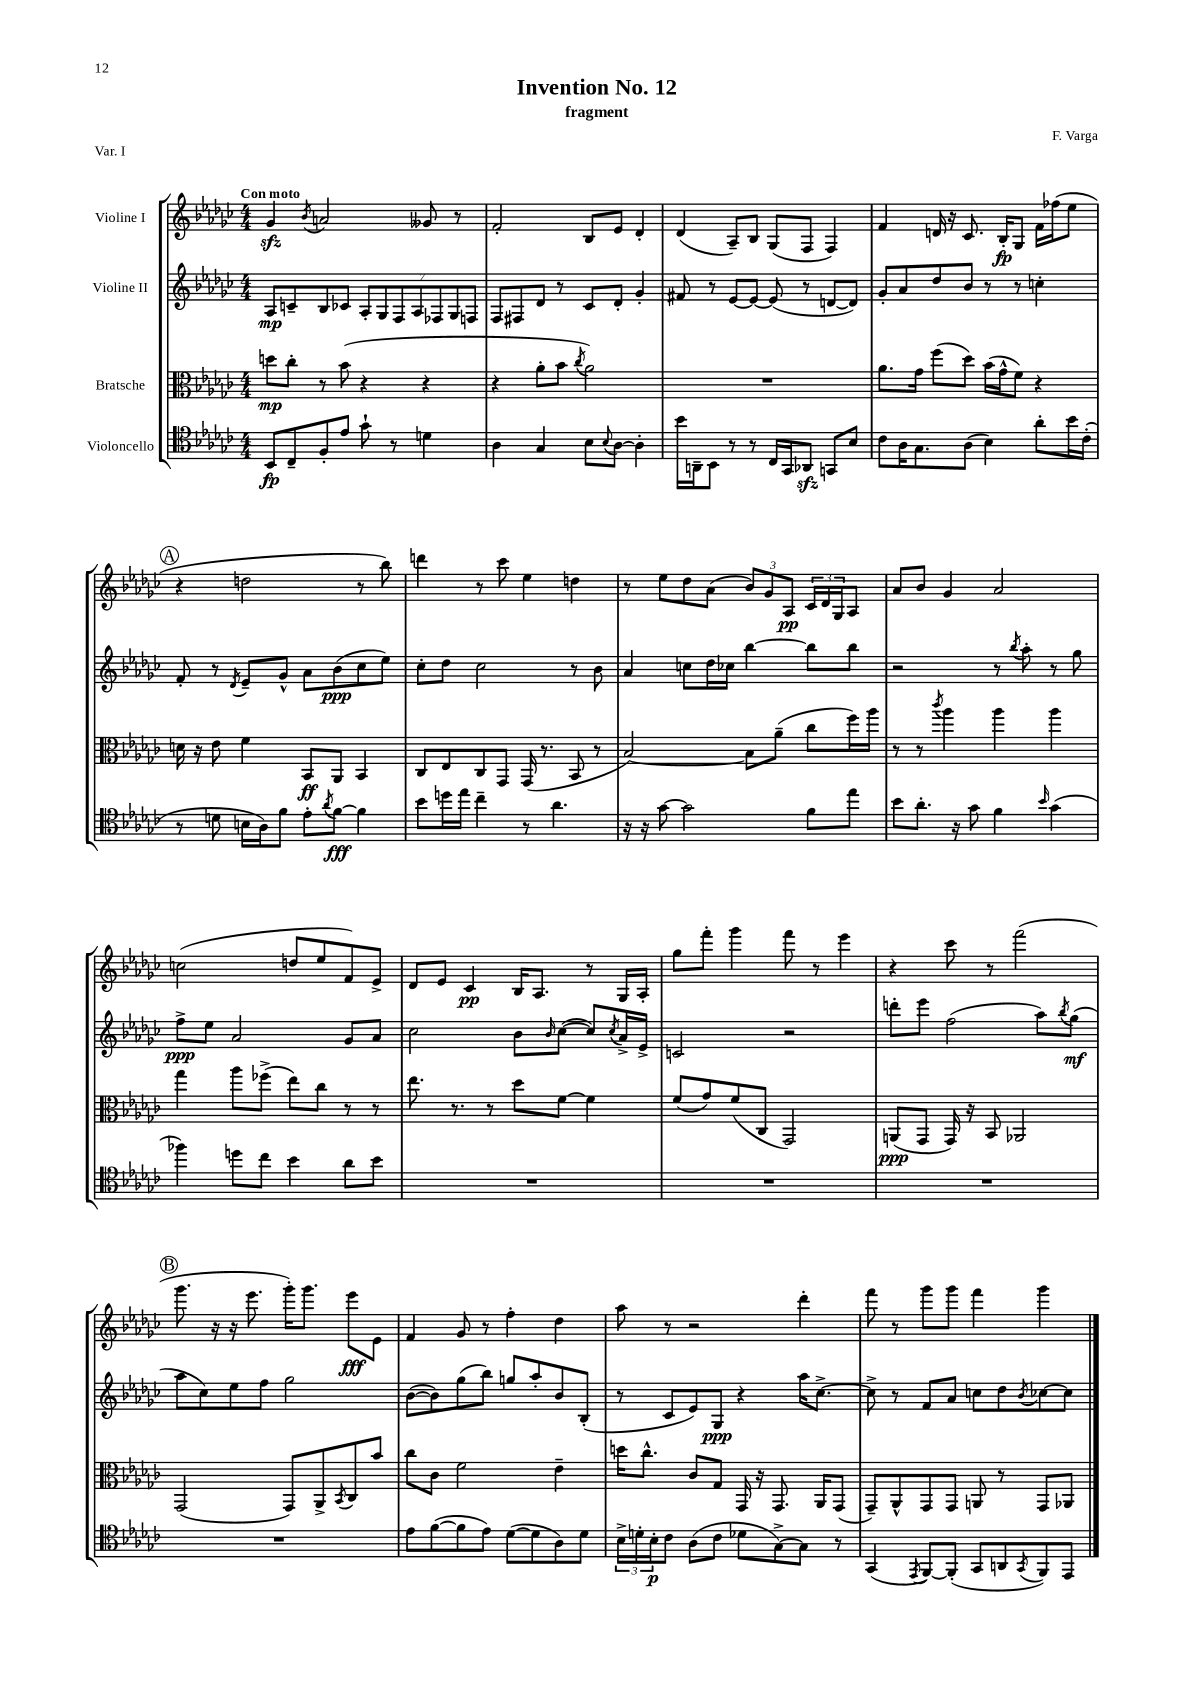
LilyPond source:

\header { title = "Invention No. 12" composer = "F. Varga" subtitle = "fragment" piece = "Var. I" }
<<
\new StaffGroup <<
\new Staff = "s0" \with { instrumentName = "Violine I" } {
    \clef treble \key ges \major \numericTimeSignature \time 4/4 \tempo "Con moto"
    ges'4\sfz \acciaccatura { bes'8 } a'2 geses'8 r8 |
    f'2-. bes8 ees'8 des'4-. |
    des'4( aes8--) bes8 ges8( f8 f4) |
    f'4 d'16 r16 ces'8. bes16-.\fp ges8 f'16 fes''16( ees''8 |
    \mark \markup { \circle "A" } r4 d''2 r8 bes''8) |
    d'''4 r8 ces'''8 ees''4 d''4 |
    r8 ees''8 des''8 aes'8( \tuplet 3/2 { bes'8) ges'8 aes8\pp } \tuplet 3/2 { ces'16 des'16 ges16 } aes8 |
    aes'8 bes'8 ges'4 aes'2 |
    c''2( d''8 ees''8 f'8) ees'8-> |
    des'8 ees'8 ces'4\pp bes16 aes8. r8 ges16 aes16-. |
    ges''8 f'''8-. ges'''4 f'''8 r8 ees'''4 |
    r4 ces'''8 r8 f'''2( |
    \mark \markup { \circle "B" } ges'''8. r16 r16 ees'''8. ges'''16-.) ges'''8. ees'''8\fff ees'8 |
    f'4 ges'8 r8 f''4-. des''4 |
    aes''8 r8 r2 des'''4-. |
    f'''8 r8 ges'''8 ges'''8 f'''4 ges'''4 \bar "|." |
}
\new Staff = "s1" \with { instrumentName = "Violine II" } {
    \clef treble \key ges \major \numericTimeSignature \time 4/4
    aes8\mp c'8-- bes8 ces'8 \tuplet 7/4 { aes8-. ges8 f8 aes8 fes8 ges8 f8 } |
    f8 fis8 des'8 r8 ces'8 des'8-. ges'4-. |
    fis'8 r8 ees'8~ ees'8~ ees'8( r8 d'8~ d'8) |
    ges'8-. aes'8 des''8 bes'8 r8 r8 c''4-. |
    \mark \markup { \circle "A" } f'8-. r8 \acciaccatura { des'8 } ees'8-- ges'8-^ aes'8 bes'8\ppp( ces''8 ees''8) |
    ces''8-. des''8 ces''2 r8 bes'8 |
    aes'4 c''8 des''16 ces''16 bes''4~ bes''8 bes''8 |
    r2 r8 \acciaccatura { bes''8 } aes''8-. r8 ges''8 |
    f''8->\ppp ees''8 aes'2 ges'8 aes'8 |
    ces''2 bes'8 \grace { bes'16 } ces''8~( ces''8) \acciaccatura { ces''8 } aes'16-> ees'16-> |
    c'2 r2 |
    d'''8-. ees'''8 f''2( aes''8) \acciaccatura { bes''8 } ges''8\mf( |
    \mark \markup { \circle "B" } aes''8 ces''8) ees''8 f''8 ges''2 |
    bes'8~( bes'8) ges''8( bes''8) g''8 aes''8-. bes'8 bes8-.( |
    r8 ces'8 ees'8) ges8\ppp r4 aes''16 ces''8.~-> |
    ces''8-> r8 f'8 aes'8 c''8 des''8 \acciaccatura { bes'8 } ces''8~ ces''8 \bar "|." |
}
\new Staff = "s2" \with { instrumentName = "Bratsche" } {
    \clef alto \key ges \major \numericTimeSignature \time 4/4
    d''8\mp ces''8-. r8 bes'8( r4 r4 |
    r4 aes'8-. bes'8 \acciaccatura { ces''8 } aes'2) |
    R1 |
    aes'8. ges'16 f''8( des''8) bes'16( ges'16-^ f'8) r4 |
    \mark \markup { \circle "A" } d'16 r16 ees'8 f'4 bes,8\ff aes,8 bes,4 |
    ces8 ees8 ces8 ges,8 ges,16( r8. bes,8 r8 |
    bes2~) bes8 aes'8--( ces''8 f''16) aes''16 |
    r8 r8 \acciaccatura { ces'''8 } aes''4 aes''4 aes''4 |
    ges''4 aes''8 fes''8->( ees''8) ces''8 r8 r8 |
    ees''8. r8. r8 des''8 f'8~ f'4 |
    f'8( ges'8) f'8( ces8 ges,2) |
    a,8\ppp( ges,8 ges,16) r16 bes,8 aes,2 |
    \mark \markup { \circle "B" } ges,2( ges,8) aes,8-> \acciaccatura { bes,8 } ces8 bes'8 |
    ces''8 ces'8 f'2 ees'4-- |
    d''16 ces''8.-^ ces'8 ges8 ges,16 r16 ges,8. aes,16 ges,8( |
    ges,8--) aes,8-^ ges,8 ges,8 a,8 r8 ges,8 aes,8 \bar "|." |
}
\new Staff = "s3" \with { instrumentName = "Violoncello" } {
    \clef tenor \key ges \major \numericTimeSignature \time 4/4
    bes,8\fp ces8-- f8-. ees'8 ges'8-! r8 d'4 |
    aes4 ges4 bes8 \appoggiatura { bes8 } aes8~ aes4-. |
    bes'16 a,16-- bes,8 r8 r8 ces16 ges,16 aes,8\sfz g,8 bes8 |
    ces'8 aes16 ges8. aes8( bes4) aes'8-. bes'16 ces'16-.( |
    \mark \markup { \circle "A" } r8 d'8 b16 aes16) f'8 ees'8-. \acciaccatura { aes'8 } f'8~\fff f'4 |
    bes'8 d''16 ees''16 ces''4-- r8 aes'4. |
    r16 r16 ges'8~ ges'2 f'8 ees''8 |
    bes'8 aes'8.-. r16 ges'8 f'4 \grace { bes'16 } ges'4( |
    fes''4) d''8 ces''8 bes'4 aes'8 bes'8 |
    R1 |
    R1 |
    R1 |
    \mark \markup { \circle "B" } R1 |
    ees'8 f'8~( f'8 ees'8) des'8~( des'8 aes8) des'8 |
    \tuplet 3/2 { bes16-> d'16-. bes16-.\p } ces'8 aes8( ces'8 des'8 ges8~->) ges8 r8 |
    ges,4( \acciaccatura { ees,8 } f,8~) f,8-.( ges,8 a,8 \acciaccatura { ges,8 } f,8) ees,8 \bar "|." |
}
>>
>>
\layout { \context { \Score \remove "Bar_number_engraver" } }
